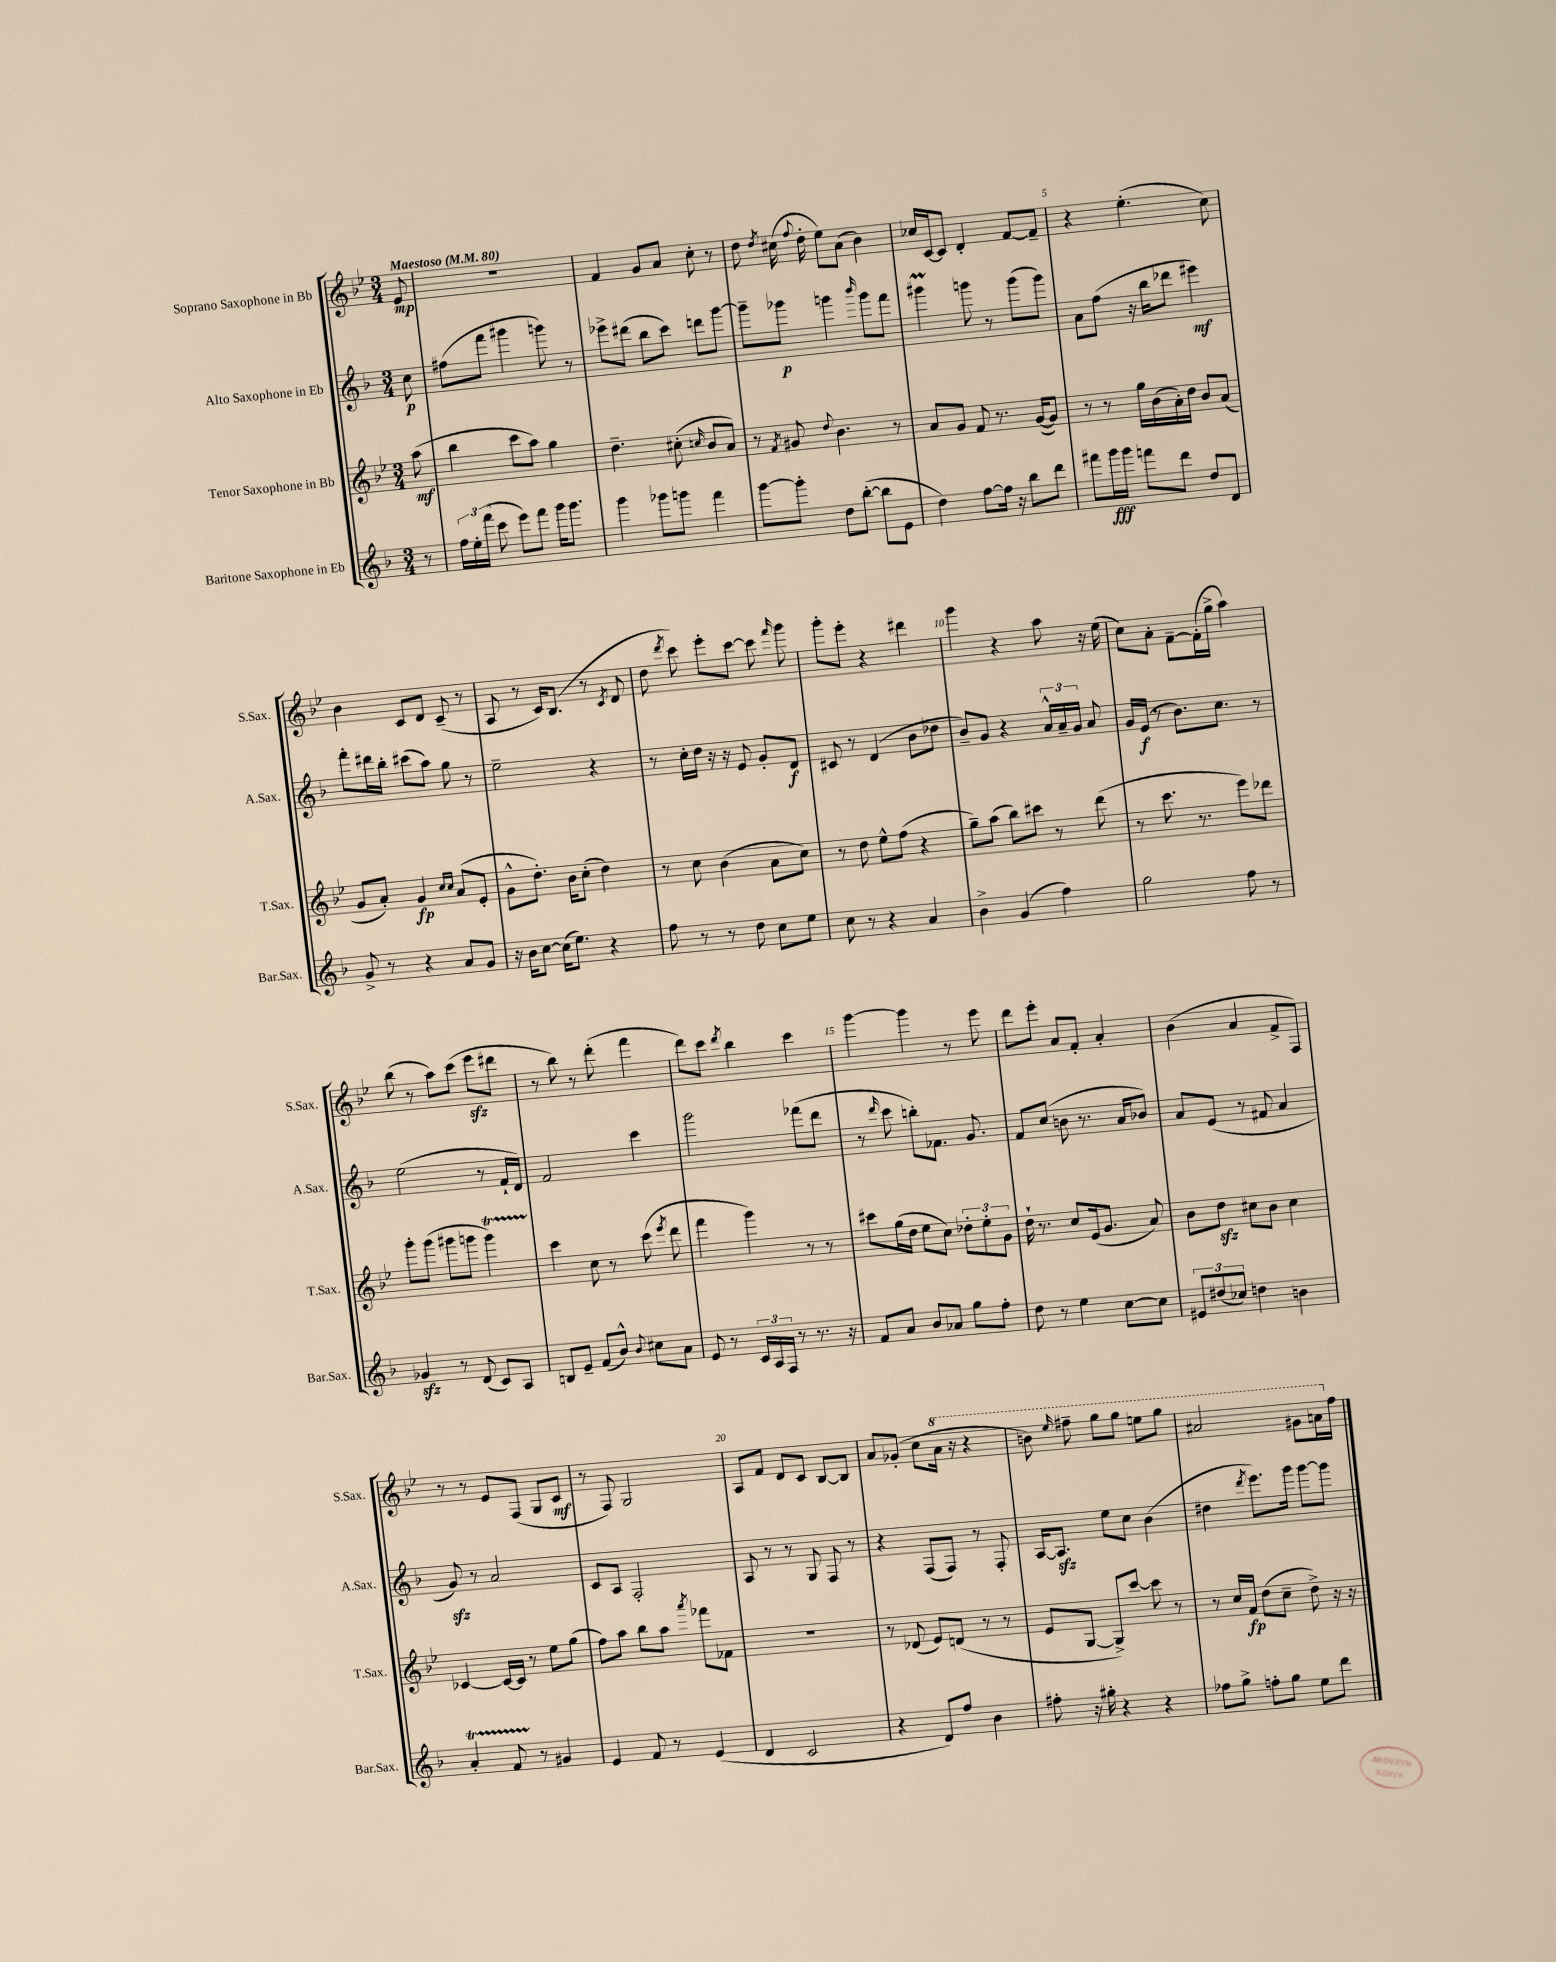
<<
\new StaffGroup <<
\new Staff = "s0" \with { instrumentName = "Soprano Saxophone in Bb" shortInstrumentName = "S.Sax." } {
    \clef treble \key bes \major \numericTimeSignature \time 3/4 \partial 8 \tempo "Maestoso" 4 = 80
    \autoBeamOff ees'8\mp |
    R2. |
    f'4 g'8[ a'8] c''8-. r8 |
    d''8 \acciaccatura { d''8 } cis''16( \appoggiatura { f''8 } d''16-. ees''8[) a'8]( bes'4) |
    ces''16[ c'16~ c'8] d'4-. f'8[~ f'8]-- |
    r4 ees''4.-.( c''8) |
    bes'4 c'8[ d'8] c'8--( r8 |
    a8 r8 c'16[) bes8.]( r8 \acciaccatura { c'8 } d'8 |
    d''8 \acciaccatura { d'''8 } c'''8) ees'''8[-. c'''8]~ c'''8 \grace { f'''16 } g'''8 |
    g'''8[-. ees'''8]-. r4 dis'''4 |
    g'''4 r4 a''8 r16 ees''16( |
    c''8[) a'8]-. f'8[~-- f'16-.( g''16]-> a''4) |
    bes''8( r8 a''8[) c'''8]( ees'''8[\sfz dis'''8] |
    r8 bes''8) r8 d'''8-.( f'''4 |
    d'''8[) c'''8] \acciaccatura { d'''8 } bes''4 c'''4 |
    g'''4~ g'''4 r8 ees'''8 |
    d'''8[ ees'''8]-. a'8[ f'8]-. a'4-. |
    bes'4( a'4 f'8[-> f8]) |
    r8 r8 ees'8[ f8]( g8[ c'8]\mf |
    r8 f8) g2 |
    a8[ f'8] d'8[ c'8] bes8[~ bes8] |
    a'8[ ges'8]-.( c''8[ \ottava #1 a''16] r16 r4 |
    b''8) \grace { ees'''16 } fis'''8-- g'''8[ g'''8] e'''8[ g'''8] |
    ais''2 gis''8[ a''16 \ottava #0 f''16] \bar "|." |
}
\new Staff = "s1" \with { instrumentName = "Alto Saxophone in Eb" shortInstrumentName = "A.Sax." } {
    \clef treble \key f \major \numericTimeSignature \time 3/4 \partial 8
    \autoBeamOff c''8\p |
    fis''8[( f'''8] gis'''4 g'''8) r8 |
    ees'''8[-> dis'''8]( bes''8[ c'''8]) d'''8[ g'''8]~ |
    g'''8[-- ges'''8]\p g'''4 \grace { bes'''16 } g'''8[ f'''8] |
    gis'''4\prall g'''8 r8 g'''8[( g'''8]) |
    a'8[ f''8]( r16 bes''16[ des'''8] eis'''4\mf) |
    f'''8[-. dis'''16 bes''16]-. cis'''8[( a''8]) g''8 r8 |
    e''2-- r4 |
    r8 c''16[-. d''16] r16 r16 e'8 g'8[-. d'8]\f |
    cis'8 r8 d'4( bes'8[ des''8] |
    bes'8[--) g'8] r4 \tuplet 3/2 { a'16[-^ a'16-- g'16] } a'8 |
    g'16[ e'16]\f( r8 bes'8.[) c''8.] r8 |
    e''2( r8 f'16[-! d'16]) |
    f'2 c'''4 |
    g'''2 fes'''8[( d'''8] |
    r8 \grace { d'''16 } c'''8 b''8[-.) fes'8.] g'8. |
    f'8[ c''8]( b'8 r8. a'16[ bes'8]) |
    a'8[ e'8]( r8 fis'8 a'4 |
    g'8\sfz) r8 a'2 |
    c'8[ a8] f2-. |
    a8 r8 r8 g8 f8 r8 |
    r4 f8[( f8]) r8 f8-. |
    a16[~ a8.]\sfz e''8[ c''8] bes'4( |
    dis''4 \acciaccatura { d'''8 } e'''8.[) g'''16] g'''8[~ g'''8] \bar "|." |
}
\new Staff = "s2" \with { instrumentName = "Tenor Saxophone in Bb" shortInstrumentName = "T.Sax." } {
    \clef treble \key bes \major \numericTimeSignature \time 3/4 \partial 8
    \autoBeamOff a''8\mf( |
    bes''4 c'''8[ a''8]) g''4 |
    d''4.-- cis''8-.( \grace { c''16 } bes'8[ a'8]) |
    r8 \acciaccatura { f'8 } gis'8 \appoggiatura { d''8 } bes'4. r8 |
    a'8[ g'8] f'8 r8. g'16[~( g'8]) |
    r8 r8 g''16[ bes'16( a'16-.) d''16] bes'8[ a'8]( |
    g'8[ a'8]-.) g'4\fp \grace { c''16[ c''16] } a'8[( ees'8]-. |
    g'8[-^ d''8.]-.) bes'16[ c''8]-.( d''4) |
    r8 c''8 bes'4( a'8[ c''8]) |
    r8 d''8 ees''8[-^ f''8]( r4 |
    g''8[--) a''8]( bes''8[) cis'''8] r8 d'''8( |
    r8 c'''8. r8. ees'''8[) des'''8] |
    g'''8[-. g'''8]( gis'''8[ g'''8] g'''4\startTrillSpan) |
    c'''4\stopTrillSpan c''8 r8 c'''8( \acciaccatura { ees'''8 } d'''8 |
    f'''4 g'''4) r8 r8 |
    cis'''8[ g''16( d''16] ees''8[ c''8]) \tuplet 3/2 { des''8[-. ees''8-. g'8] } |
    d''16-! r8. c''8[ ees'16( g'8.] a'8) |
    bes'8[ d''8]\sfz cis''8[ bes'8] cis''4 |
    ces'4~ ces'16[~ ces'16] r8 ees''8[ g''8]( |
    f''8[) a''8] bes''8[ a''8] \acciaccatura { a'''8 } fes'''8[ fes'8] |
    R2. |
    r8 des'8( ees'8[) d'8]( r8 r8 |
    ees'8[ g8]~ g8[->) c'''8]~ c'''8 r8 |
    r8 c''16[ f'16]\fp d''8[( c''8]-- d''8->) r16 r16 \bar "|." |
}
\new Staff = "s3" \with { instrumentName = "Baritone Saxophone in Eb" shortInstrumentName = "Bar.Sax." } {
    \clef treble \key f \major \numericTimeSignature \time 3/4 \partial 8
    \autoBeamOff r8 |
    \tuplet 3/2 { f''16[ e''16-. f'''16]( } c'''8 e'''8[) f'''8] g'''16[ g'''8.] |
    g'''4 ges'''8[ g'''8] f'''4 |
    g'''8[~ g'''8]-. d''8[ bes''8]~-.( bes''8[ e'8] |
    d''4) f''8[~ f''16] r16 bes''8[ d'''8] |
    fis'''8[ g'''16\fff g'''16] f'''8[ d'''8] d''8[ d'8] |
    g'8-> r8 r4 a'8[ g'8] |
    r16 bes'16[ c''8]~ c''16[( e''8.]) r4 |
    f''8 r8 r8 d''8 c''8[ e''8] |
    c''8 r8 r4 a'4 |
    bes'4-> g'4( f''4) |
    g''2 f''8 r8 |
    ges'4\sfz r8 d'8( c'8[) a8] |
    b8[ e'8]-- f'8[( bes'8]-^) \appoggiatura { bes'8 } cis''8[ a'8] |
    e'8 r8 \tuplet 3/2 { c'16[ a16 f16] } r8 r8. r16 |
    f'8[ a'8] bes'8[ aes'8] g''8[ f''8]-. |
    d''8 r8 e''4 c''8[~ c''8] |
    \tuplet 3/2 { eis'8[ dis''8( ces''8]) } d''4 b'4 |
    a'4-.\startTrillSpan f'8 r8\stopTrillSpan gis'4 |
    e'4 f'8 r8 e'4( |
    d'4 c'2 |
    r4 d'8[) f''8] bes'4 |
    fis''8-. r16 gis''16-. r4 r4 |
    fes''8[ g''8]-> f''8[-. g''8] e''8[ d'''8] \bar "|." |
}
>>
>>
\layout { \context { \Score \override BarNumber.break-visibility = ##(#f #t #t) barNumberVisibility = #(every-nth-bar-number-visible 5) } }
